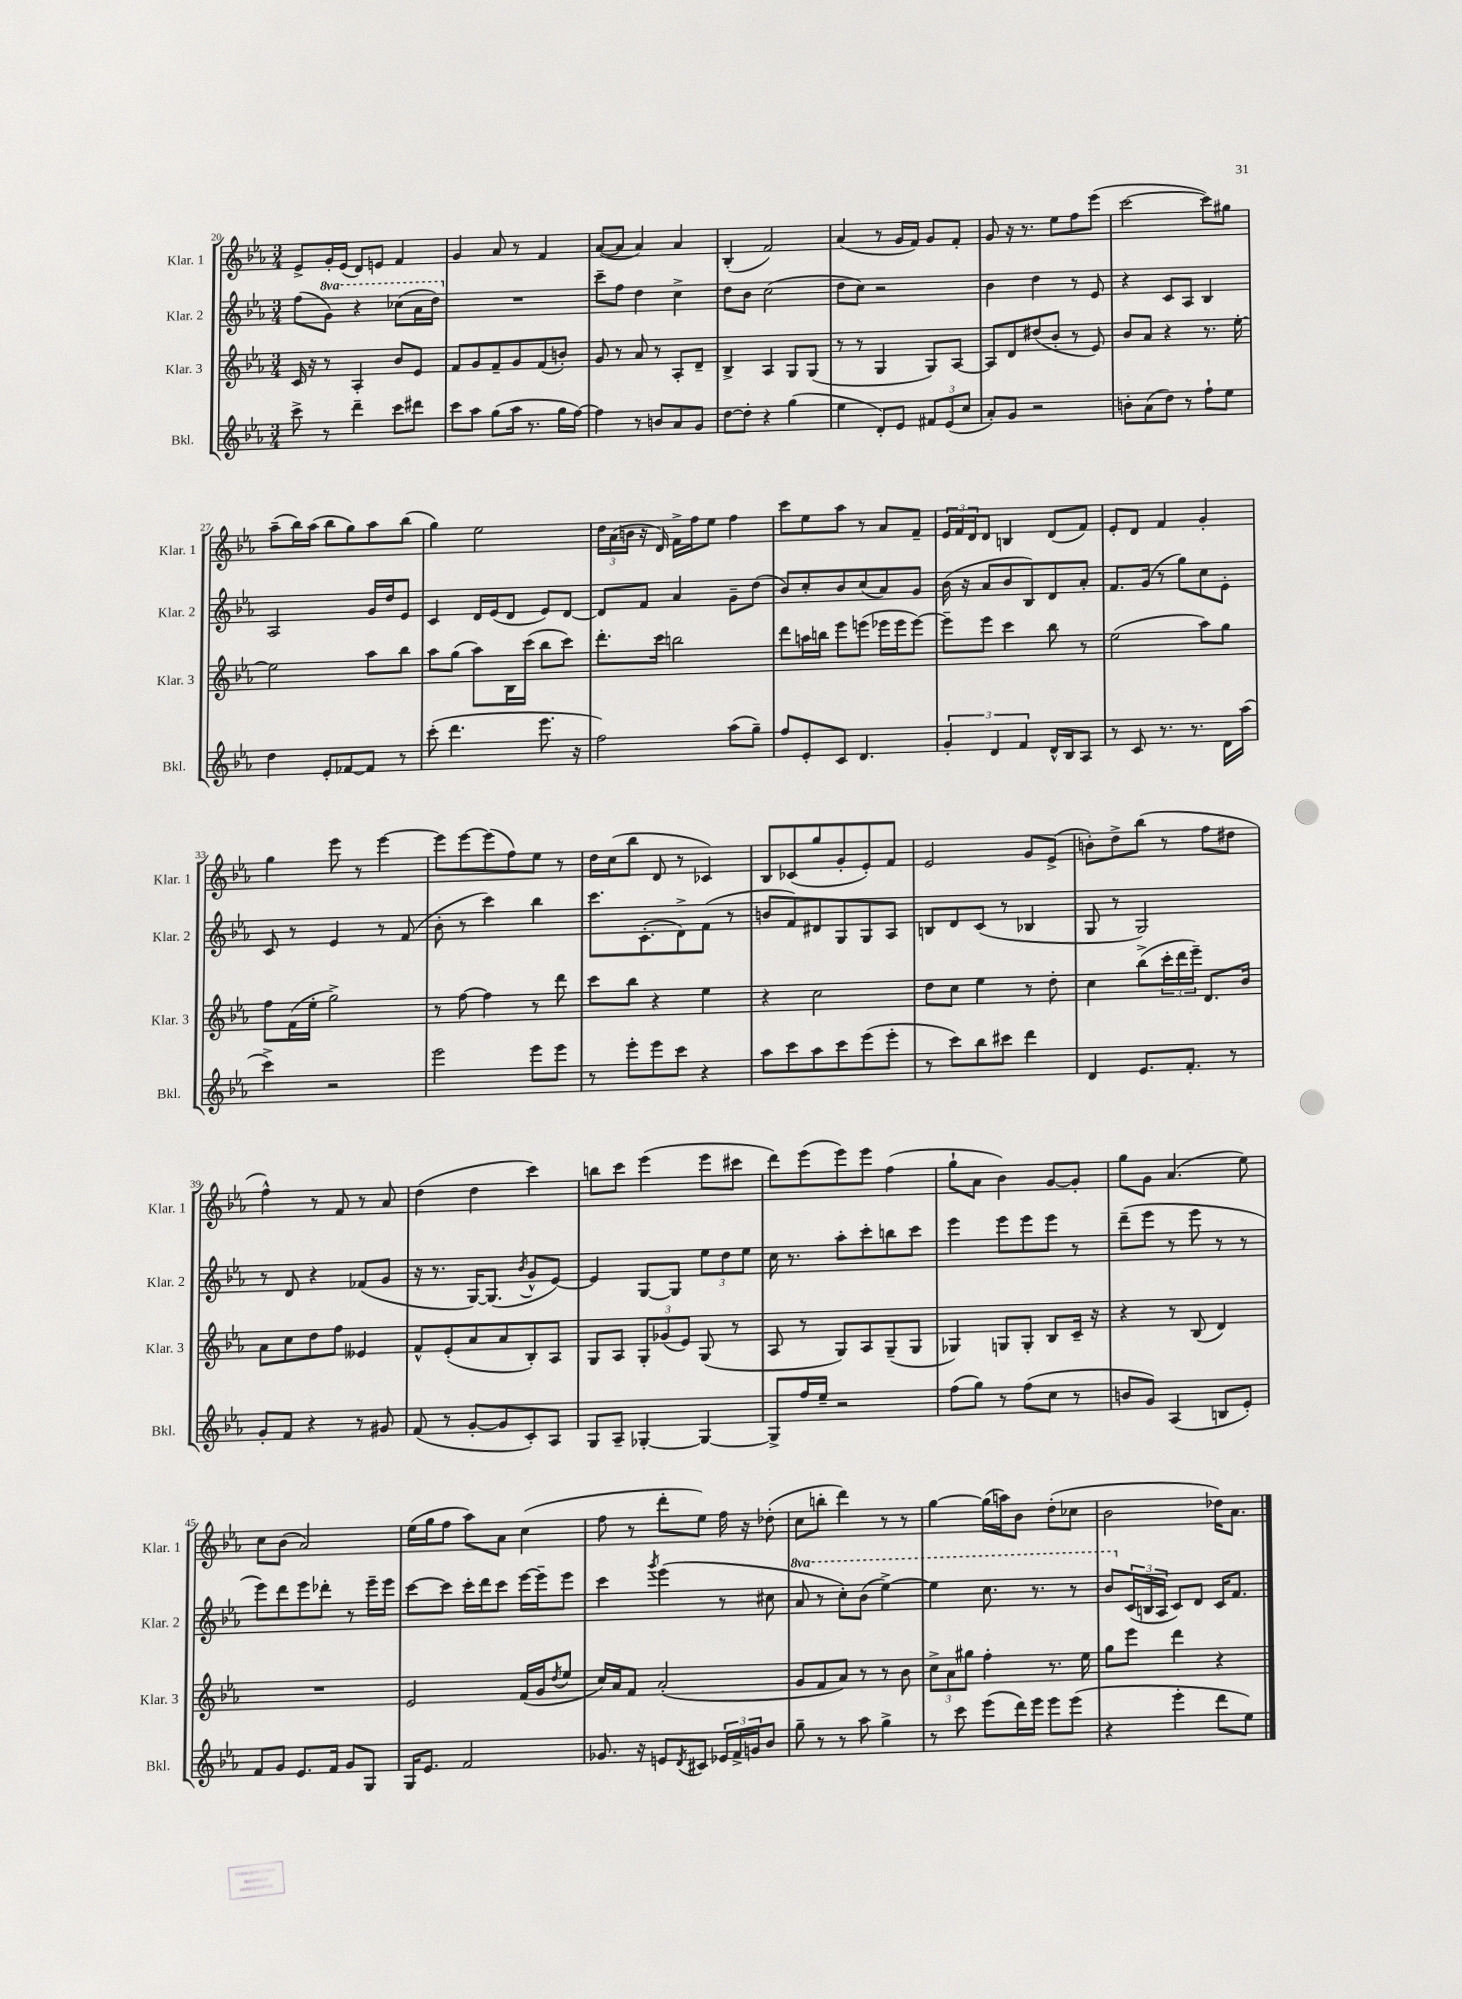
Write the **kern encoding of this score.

**kern	**kern	**kern	**kern
*staff4	*staff3	*staff2	*staff1
*clefG2	*clefG2	*clefG2	*clefG2
*k[b-e-a-]	*k[b-e-a-]	*k[b-e-a-]	*k[b-e-a-]
*M3/4	*M3/4	*M3/4	*M3/4
8ccc^\	16c/	(8ff\L	8e-^/L
.	16r	.	.
8r	8r	8gg\J)	16g'/L
.	.	.	(16e-/JJ
4ddd~\	4A-'/	4r	8d/L)
.	.	.	8e/J
8ccc\L	8b-/L	(8ccc-\L	4f/
8ddd#\J	8e-/J	16aa-\L	.
.	.	16ddd\JJ)	.
=	=	=	=
8ccc\L	8f/L	2.r	4g/
8aa-\J	8g/	.	.
(8gg\L	8f~/	.	8a-/
16aa-\Jk	8g/	.	8r
8.r	.	.	.
.	(8f/	.	4f/
16gg\LL	8b'/J)	.	.
[16ff\JJ)	.	.	.
=	=	=	=
4ff\]	8g/	8ccc~\L	([8a-/L
.	8r	8ff\J	8a-/]J
8r	8a-/	4dd\	4a-/)
8b/L	8r	.	.
8a-/	8A-'/L	4cc^\	4a-/
8g/J	8d~/J	.	.
=	=	=	=
[8dd\L	4B-^/	8dd\L	(4B-'/
8dd'\]J	.	8b-\J	.
4r	4A-/	(2cc\	2f/)
(4gg\	8G/L	.	.
.	(8G/J	.	.
=	=	=	=
4ee-\	8r	8dd\L	(4a-/
.	8r	8cc\J)	.
8d'/L)	4G/	2r	8r
8e-/J	.	.	16g/LL
.	.	.	16f/JJ)
12f#/L	8G/L)	.	8g/L
(12e-/	.	.	.
.	[8A-/J	.	8f'/J
12cc/J	.	.	.
=	=	=	=
8a-'/L)	8A-/]L	4b-\	8g/
8g/J	8d/	.	16r
.	.	.	8.r
2r	(8dd#/	4dd\	.
.	8b-'/J	.	8ee-\L
.	8r	8r	8ff\
.	8e-/)	8e-/	(8eee-\J
=	=	=	=
8b'\L	8b-/L	4r	[2ccc\
(8a-\	8a-/J	.	.
8dd\J)	4r	8c/L	.
8r	.	8A-/J	.
8ff`\L	8.r	4B-/	8ccc\]L)
8ee-\J	.	.	8gg#\J
.	[16ee-'\	.	.
=	=	=	=
4dd\	2ee-\]	2A-/	(8aa-~\L
.	.	.	16bb-\L)
.	.	.	(16aa-\JJ
8e-'/L	.	.	8bb-\L
[8f-/	.	.	8gg\)
8f-/]J	8aa-\L	16g/LL	8aa-\
.	.	16dd/J	.
8r	8bb-\J	8e-/J	(8bb-\J
=	=	=	=
(8ccc'\	8aa-\L	4c/	4gg\)
4.ddd\	(8gg\J	.	.
.	8aa-\L)	16d/LL	2ee-\
.	.	(16e-/J	.
.	16B-\L	8d/J	.
.	(16ccc\JJ	.	.
8.eee-\	8bb-\L	8e-/L)	.
.	8ccc\J)	[8d/J	.
16r	.	.	.
=	=	=	=
2ff\)	8.ddd'\L	8d/]L	24dd\LL
.	.	.	(24a-\
.	.	.	24b\JJ
.	.	8f/J	16r
.	16ccc\Jk	.	16d/)
.	2bb\	4a-/	16f^\LL
.	.	.	16ff\J
.	.	.	8ee-\J
(8aa-\L	.	8g~\L	4ff\
8gg~\J)	.	(8dd\J	.
=	=	=	=
8ff/L	8ddd\L	8b-/L)	8ccc\L
8e-'/	16aa\L	8cc'/	8ee-\
.	16bb\JJ	.	.
8c/J	8eee-\L	8b-/	8aa-\J
4.d/	(8eee\J	(8cc/	8r
.	16eee-\LL	8a-/)	8a-/L
.	16eee-\J	.	.
.	[8eee-\J)	8g/J	8f~/J
=	=	=	=
6g'/	8eee-~\]L	(16b-\	24e-/LL
.	.	.	24f/
.	.	16r	.
.	.	.	24d/J
.	8eee-\J	8a-/L	8d/J
6d/	.	.	.
.	4ccc\	8b-/	4B/
6f/	.	.	.
.	.	8B-/)	.
16d^^/LL	8bb-\	8d/	(8d/L
16B-/J	.	.	.
8A-/J	8r	8a-'/J	8f/J)
=	=	=	=
8r	(2ee-\	8.f/L	8e-'/L
8c/	.	.	8d/J
.	.	(16g/Jk	.
8.r	.	8r	4f/
.	.	8gg\L)	.
8.r	.	.	.
.	8aa-\L)	8cc\	4g'/
16d\LL	8gg\J	8e-'\J	.
(16aa-\JJ	.	.	.
=	=	=	=
4ccc^\)	8ff\L	8c/	4gg\
.	(16f\L	8r	.
.	16ee-'\JJ	.	.
2r	2gg^\)	4e-/	8eee-\
.	.	.	8r
.	.	8r	[4eee-\
.	.	(8f/	.
=	=	=	=
2eee-\	8r	8b-'\	8eee-\]L
.	[8ff\	8r	[8eee-\
.	4ff\]	4ccc\)	(8eee-\]
.	.	.	8ff\)
8eee-\L	8r	4bb-\	8ee-\J
8eee-\J	8ddd\	.	8r
=	=	=	=
8r	8ccc\L	8.ccc\L	16dd\LL
.	.	.	(16cc\J
8eee-'\L	8bb-\J	.	8bb-\J
.	.	(8.c'\	.
8eee-\	4r	.	8d/
8ccc\J	.	8d^\)	8r
4r	4ee-\	(8f\J	4c-/)
.	.	8r	.
=	=	=	=
8aa-\L	4r	8b/L	8B-/L
8ccc\	.	8f/)	(8c-/
8aa-\	2cc\	8d#/	8gg/
8ccc\	.	8G/	8g'/
(8eee-\	.	8G/	8e-'/)
8eee-'\J	.	8A-/J	8f/J
=	=	=	=
8r	8dd\L	8B/L	2e-/
8ccc\L)	8cc\J	8d/	.
8bb-\	4ee-\	(8c/J	.
8ccc#\J	.	8r	.
4ddd\	8r	4B-/	8g/L
.	8dd'\	.	(8e-^/J
=	=	=	=
4d/	4cc\	8G/	8b'\L)
.	.	8r	8dd^\
8.e-/L	(8bb-^\L	2G/)	(8bb-\J
.	24ccc'\L	.	8r
.	24ddd\	.	.
8.f'/J	.	.	.
.	24eee-~\JJ)	.	.
.	8.d/L	.	8ff\L
8r	.	.	8dd#\J
.	16b-/Jk	.	.
=	=	=	=
8g'/L	8a-\L	8r	4ff^^\)
8f/J	8cc\	8d/	.
4r	8dd\	4r	8r
.	8ff\J	.	8f/
8r	4e--/	(8f-/L	8r
8g#/	.	8g/J	8a-/
=	=	=	=
(8f/	8f^^/L	16r	(4dd\
.	.	8.r	.
8r	(8e-'/	.	.
[8g'/L	8a-/	[16G/LK)	4dd\
.	.	(8.G/]J	.
8g/]	8a-/	.	.
.	.	8qb-/	.
8c'/)	8B-'/)	8g^^/L	4ccc\)
8A-/J	8A-/J	[8e-/J)	.
=	=	=	=
8G/L	8G/L	4e-/]	8bb\L
8A-~/J	8A-/J	.	8ccc\J
[4G-'/	12G'/L	[8G/L	(4eee-\
.	(12g-/	.	.
.	.	8G/]J	.
.	12e-/J)	.	.
4G-/_	(8G/	12ee-\L	8eee-\L
.	.	12dd\	.
.	8r	.	8ccc#\J
.	.	12ee-\J	.
=	=	=	=
8G-^/]L	8A-/	16cc\	8ddd\L)
.	.	8.r	.
16ff/L	8r	.	(8eee-\
16ee-~/JJ	.	.	.
2r	8G/L)	8aa-'\L	8eee-\)
.	8A-/	8ccc'\	8eee-\J
.	(8G~/	8bb\	(4ff\
.	8G/J	8ccc\J	.
=	=	=	=
(8ff\L	4G-/)	4eee-\	8gg`\L
8gg\J)	.	.	8a-\J
8r	8G/L	8eee-\L	4b-\)
(8ff\L	8G'/J	8eee-\	.
8cc\J	8B-/L	8eee-\J	[8g/L
8r	16c~/Jk	8r	8g'/]J
.	16r	.	.
=	=	=	=
8b/L	4r	(8ddd~\L	8gg\L
8g/J)	.	8eee-\J	8g\J
(4A-/	8r	8r	(4.a-/
.	(8B-/	8eee-\	.
8B/L	4d/)	8r	.
8e-'/J)	.	8r	8ee-\)
=	=	=	=
8f/L	2.r	8eee-\L)	8cc\L
8g/J	.	8ddd\	(8b-\J
8.e-/L	.	8eee-\	2a-/)
.	.	8ddd-'\J	.
16f/Jk	.	.	.
8g/L	.	8r	.
8G/J	.	16eee-~\LL	.
.	.	16eee-\JJ	.
=	=	=	=
16G/LK	2e-/	[8ccc\L	(16ee-\LL
8.e-/J	.	.	16gg\J
.	.	8ccc\]J	8ff\J
2f/	.	16ccc'\LL	8aa-\L)
.	.	16ddd\J	.
.	.	8ccc\J	8a-\J
.	(16f/LL	[16eee-\LL	(4cc\
.	16g/J	16eee-~\]J	.
.	8qdd/	.	.
.	8ee-/J	8eee-\J	.
=	=	=	=
8.g-/	16cc/LL)	4ccc\	8ff\
.	16a-/J	.	.
.	8f/J	.	8r
16r	.	.	.
.	.	8qggg/	.
8e/L	(2a-'/	(4eee-\	8ddd'\L
8qd/	.	.	.
8c#/J	.	.	8ee-\J)
24e-/LL	.	8r	16ff\
24f^/	.	.	.
.	.	.	16r
24g/J	.	.	.
8b-/J	.	8cc#\	(8dd-'\
=	=	=	=
8gg~\	8g/L	8aa-/	8cc\L
8r	8f/	8r	8bb'\J
8r	8a-/J)	8ccc'\L)	4ddd\)
8aa-\	8r	(8bb-\J	.
4gg^\	8r	[4eee-^\)	8r
.	8b-\	.	8r
=	=	=	=
8r	12cc^\L	4eee-\]	[4gg\
.	12a-\	.	.
8ccc\	.	.	.
.	12gg#\J	.	.
(8eee-\L	4ff'\	8.ccc\	(16gg\]LL
.	.	.	16aa\J)
16ddd\L)	.	.	8b-\J
16eee-\JJ	.	8.r	.
8eee-\L	8.r	.	(8dd'\L
(8eee-\J	.	8r	8cc-\J
.	16ee-\	.	.
=	=	=	=
4r	8gg\L	8bb-/L	2b-\
.	8eee-\J	(24c/L	.
.	.	24B/	.
.	.	24A-/JJ	.
4eee-'\	4ddd\	8c/L)	.
.	.	8d/J	.
8ddd\L	4r	16c/LK	16dd-\LK)
.	.	8.f/J	8.a-\J
8ee-\J)	.	.	.
==	==	==	==
*-	*-	*-	*-
